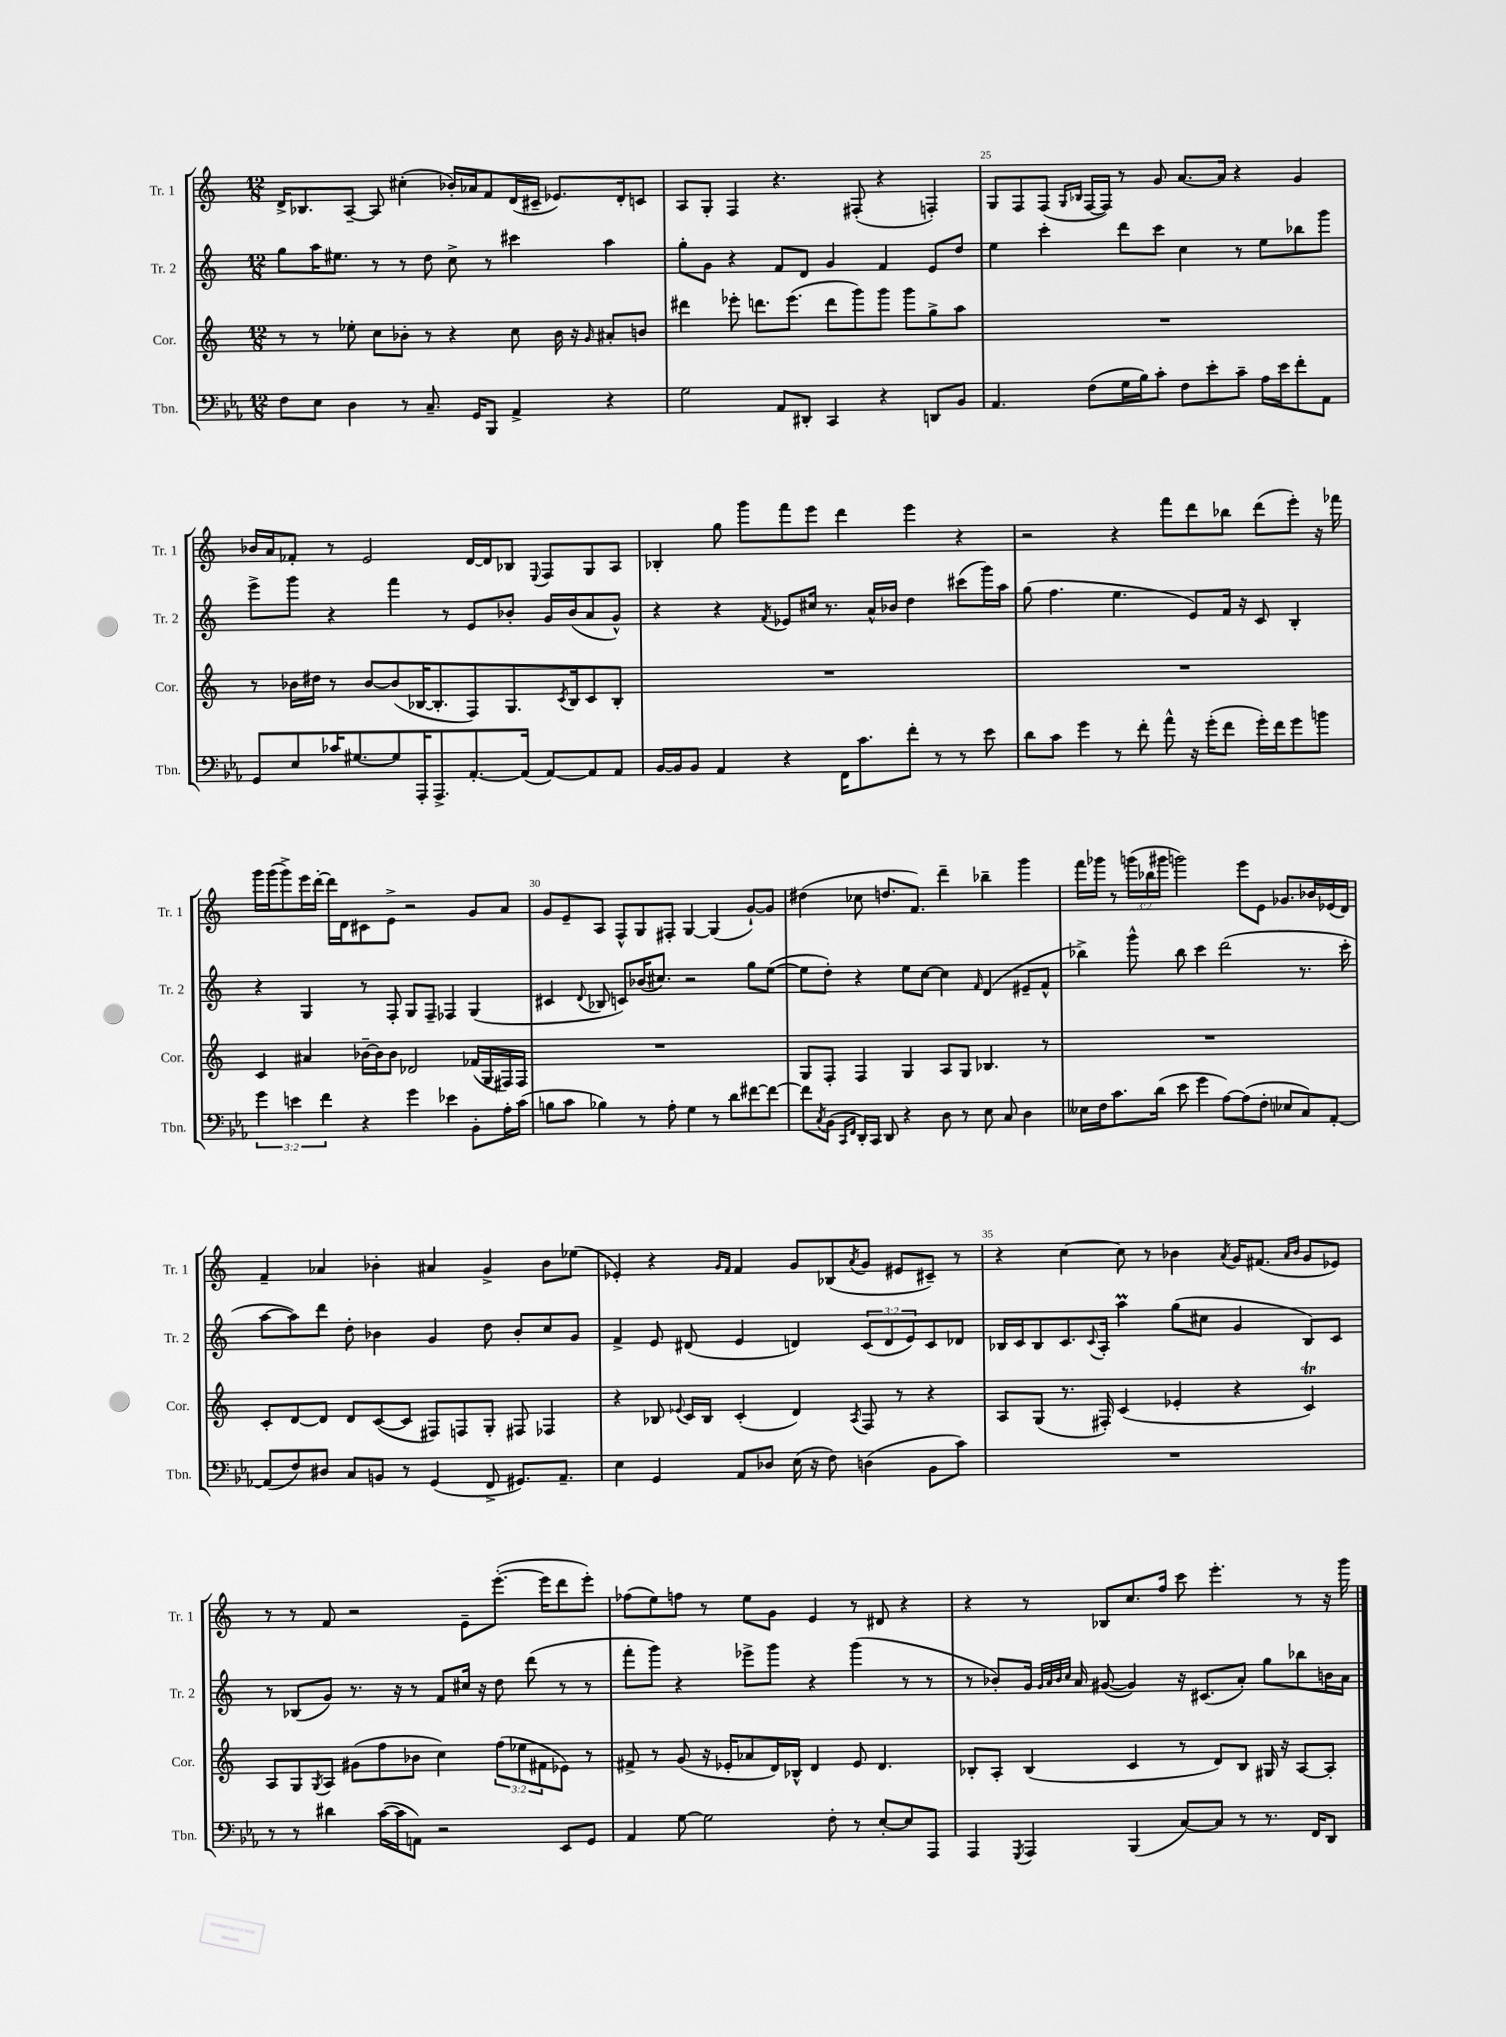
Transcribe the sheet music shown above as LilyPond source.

<<
\new StaffGroup <<
\new Staff = "s0" \with { instrumentName = "Tr. 1" shortInstrumentName = "Tr. 1" } {
    \clef treble \key c \major \numericTimeSignature \time 12/8 \override Staff.TupletNumber.text = #tuplet-number::calc-fraction-text
    d'16-> bes8. a8~-- a8 cis''4-.( bes'16-.) aes'16 f'8 d'16( cis'16-- ees'8.) d'16-. c'8 |
    a8 g8-. f4 r4. fis8-.( r4 f4-.) |
    g8 f8 f8( \grace { g16 bes16 } f16~ f16) r8 g'8 a'8.~ a'16 r4 g'4 |
    bes'16 a'16 fes'8-. r8 e'2 d'16~ d'16 bes8 \appoggiatura { e8 } f8 g8 a8 |
    bes4-. g''8 g'''8 f'''8 e'''8 d'''4 e'''4 r4 |
    r2 r4 f'''8 d'''8 bes''8 d'''8( e'''8-.) r16 fes'''16 |
    g'''16 g'''16( g'''8->) e'''16 d'''16~-. d'''16 d'16 cis'8 e'8-> r2 g'8 a'8 |
    g'8 e'8-- a8 f8-^ g8 fis8-. g4~ g4( g'8~-!) g'8 |
    dis''4( ces''8 d''8. f'8.) d'''4-- bes''4-- g'''4 |
    f'''16 ges'''16 r8 \tuplet 3/2 { g'''16( bes''16 gis'''16 } g'''2) e'''8 e'8 ges'8. bes'16 ees'16( d'16) |
    f'4-- aes'4 bes'4-. ais'4 g'4-> bes'8 ees''8( |
    ees'4-.) r4 \grace { g'16 f'16 } f'4 g'8 bes8( \acciaccatura { a'8 } g'8 eis'8 cis'8--) r8 |
    r4 c''4~ c''8 r8 bes'4 \acciaccatura { a'8 } g'16 fis'8.( \grace { a'16 bes'16 } g'8 ees'8) |
    r8 r8 f'8 r2 e'8-- e'''8.~-.( e'''16 d'''8 e'''8-.) |
    fes''8( e''8) f''8 r8 e''8 g'8 e'4 r8 dis'8 r4 |
    r4 r8 bes8 c''8. f''16 c'''8 e'''4.-. r8 r16 g'''16 \bar "|." |
}
\new Staff = "s1" \with { instrumentName = "Tr. 2" shortInstrumentName = "Tr. 2" } {
    \clef treble \key c \major \numericTimeSignature \time 12/8 \override Staff.TupletNumber.text = #tuplet-number::calc-fraction-text
    g''8 a''16 eis''8. r8 r8 d''8 c''8-> r8 cis'''4 a''4 |
    g''8-. g'8 r4 f'8 d'8 g'4 f'4 e'8 d''8 |
    e''4 c'''4-. d'''8 c'''8 c''4 r8 e''8 bes''8 g'''8 |
    e'''8-> g'''8 r4 f'''4 r8 e'8 bes'8-. g'16 bes'16( a'8 g'8-^) |
    r4 r4 \acciaccatura { f'8 } ees'8 cis''16 r8. a'16-^ bes'16 d''4 cis'''8( g'''16) a''16 |
    g''8( f''4. e''4. e'8) f'16 r16 c'8 b4-. |
    r4 g4 r8 f8-. g8 f8-- fes4 g4( |
    cis'4 \appoggiatura { d'8 } bes8 c'8) bes'16( cis''8.) r2 g''8 e''8~( |
    e''8 d''8-.) r4 e''8 c''8~ c''4 \grace { f'16 } d'4( eis'8-- f'8-^ |
    bes''4->) g'''8-^ bes''8 c'''4 d'''2( r8. c'''16-. |
    a''8~ a''8) d'''8 d''8-. bes'4 g'4 d''8 bes'8-. c''8 g'8 |
    f'4-> e'8 dis'8( e'4 d'4) \tuplet 3/2 { c'8( d'8 e'8) } c'8 des'8 |
    bes16 c'16 bes8 c'8. \appoggiatura { c'8 } a16-. a''4\prall g''8( cis''8 g'4 bes8) c'8 |
    r8 bes8( g'8) r8. r16 r8 f'8 cis''16 r16 d''8 d'''8( r8 r8 |
    f'''8-. g'''8) r4 ees'''8-> g'''8 r4 g'''4( r8 r8 |
    r8 bes'8-.) g'16 \grace { g'32 a'32 bes'32 c''32 } a'16 gis'8~( gis'4) r16 cis'8.( a'8-.) g''8 bes''8 b'16 a'16 \bar "|." |
}
\new Staff = "s2" \with { instrumentName = "Cor." shortInstrumentName = "Cor." } {
    \clef treble \key c \major \numericTimeSignature \time 12/8 \override Staff.TupletNumber.text = #tuplet-number::calc-fraction-text
    r8 r8 ees''8-. c''8 bes'8-. r8 r4 c''8 bes'16 r16 \grace { g'16 } ais'8-. b'8 |
    dis'''4 ees'''8-. d'''8. ees'''8.( d'''8 g'''8) g'''8 g'''8 g''8-> a''8 |
    R1. |
    r8 bes'16 dis''16 r8 bes'8~ bes'8( bes16~ bes8.-. f8) g8. \acciaccatura { c'8 } bes16 c'8 bes8-. |
    R1. |
    R1. |
    c'4 ais'4 bes'16~-- bes'16 bes'8 des'2 fes'16( g16 fis16) fis16 |
    R1. |
    g8 f8-. f4 g4 a8 g8 bes4. r8 |
    R1. |
    c'8-. d'8~ d'8 d'8 c'8~( c'8 fis8) f8 g8-. fis8 fes4 |
    r4 bes8 \appoggiatura { ees'8 } c'16 bes16 c'4-.( d'4) \acciaccatura { a8 } f8 r8 r4 |
    a8 g8( r8. fis16-.) c'4( ees'4-. r4 c'4\trill) |
    a8 g8 \acciaccatura { g8 } a8 gis'8( f''8 bes'8 c''4) \tuplet 3/2 { f''8( ees''8 fis'8 } ees'8) r8 |
    fis'8-> r8 g'8( r16 ees'16-. aes'8 d'16) bes16-^ d'4 ees'8 d'4. |
    bes8-. a8-. bes4( c'4 r8 d'8) bes8 gis16 r16 a8~ a8-. \bar "|." |
}
\new Staff = "s3" \with { instrumentName = "Tbn." shortInstrumentName = "Tbn." } {
    \clef bass \key ees \major \numericTimeSignature \time 12/8 \override Staff.TupletNumber.text = #tuplet-number::calc-fraction-text
    f8 ees8 d4 r8 c8.-- g,16 bes,,8 aes,4-> r4 |
    g2 aes,8 dis,8-. c,4 r4 d,8 bes,8 |
    aes,4. f8( g16 bes16) c'8-. f8 ees'8-. c'8-- aes16 ees'16 f'8-. aes,8 |
    g,8 ees8 ces'16 gis8.~ gis8 aes,,16-. aes,,8.-> aes,8.~-. aes,16( aes,8~) aes,8 aes,8 |
    bes,16~ bes,16 bes,8 aes,4 r4 f,16 c'8. f'8-. r8 r8 ees'8 |
    d'8 c'8 g'4 r8 f'8-. aes'8-^ r16 g'16-.( f'8 g'16-.) f'16 g'8 b'8 |
    \tuplet 3/2 { g'4 e'4 f'4 } r4 g'4 ees'4 bes,8-. aes16-. c'16( |
    b8 c'8 bes4) r8 aes8-. g4 r8 d'8 fis'8~ fis'8~ |
    fis'8 \acciaccatura { c8 } bes,8( \grace { c,16 f,16 } d,16-.) c,16 d,8 r4 d8 r8 ees8 c8 d4 |
    eeses16 f16 c'8. d'16( ees'8 g'4 aes8~) aes8( f8-. ees8 c8) aes,8~-. |
    aes,8( f8) dis8 c8 b,8 r8 g,4( f,8-> gis,8.) aes,8.-- |
    ees4 g,4 aes,8 des8 ees16( r16 f8) d4( bes,8 c'8) |
    R1. |
    r8 r8 dis'4 c'16~( c'16 a,8) r2 ees,8 g,8 |
    aes,4 g8~ g2 f8-. r8 ees8~-. ees8 aes,,8 |
    aes,,4 \acciaccatura { g,,8 } aes,,4 bes,,4( c8~) c8 r8 r8. f,16 d,8 \bar "|." |
}
>>
>>
\layout { \context { \Score currentBarNumber = #23 \override BarNumber.break-visibility = ##(#f #t #t) barNumberVisibility = #(every-nth-bar-number-visible 5) } }
